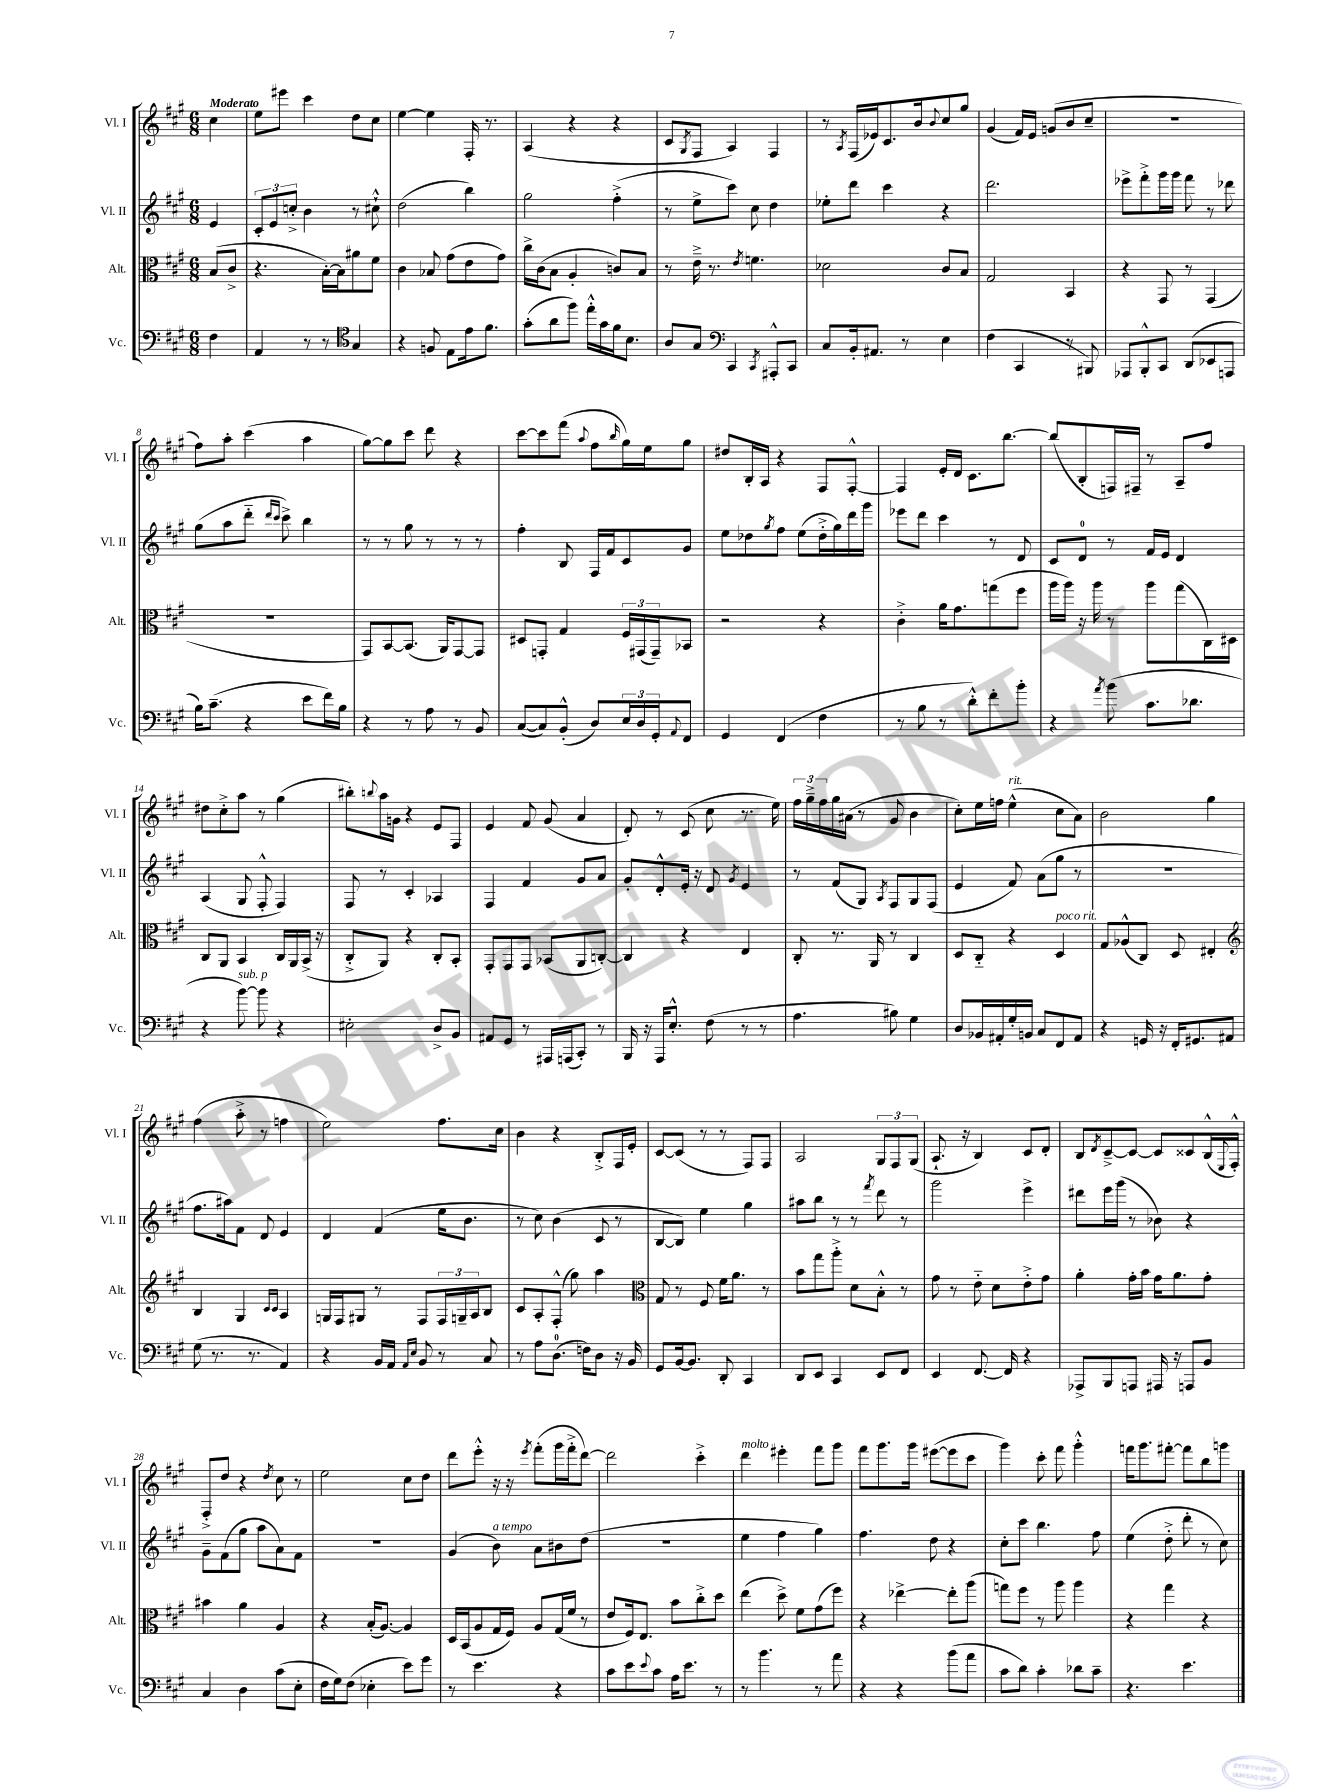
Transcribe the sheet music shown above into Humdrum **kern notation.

**kern	**kern	**kern	**kern
*staff4	*staff3	*staff2	*staff1
*clefF4	*clefC3	*clefG2	*clefG2
*k[f#c#g#]	*k[f#c#g#]	*k[f#c#g#]	*k[f#c#g#]
*M6/8	*M6/8	*M6/8	*M6/8
4F#	(8B	4e	4cc#
.	8c#^	.	.
=	=	=	=
4AA	4.r	12c#'	8ee
.	.	12e	.
.	.	.	8eee#
.	.	12cc'^	.
8r	.	4b	4ccc#
8r	[16B')	.	.
.	16B]	.	.
*clefC4	*	*	*
4G#	8a#	8r	8dd
.	8f#	8cc#`^^	8cc#
=	=	=	=
4r	4c#	(2dd	[4ee
8F	8B-	.	4ee]
8E	(8g#	.	.
16e	8e	4bb)	16F#'
8.f#	.	.	8.r
.	8g#)	.	.
=	=	=	=
(8g#'	16cc#^	2gg#	(4A
.	(16c#	.	.
8a	8B	.	.
8ff#)	4A'	.	4r
16ee'^^	.	.	.
16g#	.	.	.
16f#	8c)	(4ff#'^	4r
8.B	.	.	.
.	8B	.	.
=	=	=	=
8A	8r	8r	8c#
.	.	.	8qG#
8G#	16e~^	8ee^	8F#
.	8.r	.	.
*clefF4	*	*	*
4CC#	.	8ccc#)	4A)
.	8qe	.	.
.	4.f	8cc#	.
8qCC#	.	.	.
8AAA#'^^	.	4dd	4F#
8CC#	.	.	.
=	=	=	=
8C#	2d-	8ee-'	8r
.	.	.	8qA
16BB'	.	8ddd	(16F#
8.AA#	.	.	16e-)
.	.	4ccc#	8.c#
8r	.	.	.
.	.	.	16b
.	.	.	8qqb
4E	8c#	4r	8cc#
.	8B	.	8gg#
=	=	=	=
(4F#	2G#	2.ddd	(4g#
4CC#	.	.	16f#)
.	.	.	16e
.	.	.	(8g
8r	4BB	.	8b
8BBB#)	.	.	8cc#~
=	=	=	=
8AAA-	4r	8eee-^	2.r
8BBB'^^	.	8fff#'^	.
8CC#	8GG#	16ggg#	.
.	.	16ggg#	.
(8DD	8r	8fff#	.
8EE-	(4GG#	8r	.
8AAA	.	8ddd-	.
=	=	=	=
16B)	2.r	(8gg#	8ff#)
(8.c#~	.	.	.
.	.	8aa	8aa'
4r	.	8ddd'~	(4ccc#
.	.	16qqddd	.
.	.	16qqccc#	.
.	.	8ccc#^)	.
8e	.	4bb	4aa
16f#)	.	.	.
16B	.	.	.
=	=	=	=
4r	8GG#)	8r	[8gg#)
.	[8BB	8r	8gg#]
8r	(8.BB]	8gg#	8ccc#
8A	.	8r	8ddd
.	16AA)	.	.
8r	[8GG#	8r	4r
8BB	8GG#]	8r	.
=	=	=	=
([8C#	8D#	4ff#'	[8ccc#
8C#])	8GG'	.	8ccc#]
(8BB'^^	4G#	8B	(8fff#
.	.	.	8qqaa
8D)	.	16F#	8ff#
.	.	16f#	.
.	.	.	16qqbb
24E	24F#	8c#	16gg#)
24D	(24GG#	.	.
.	.	.	16ee
24GG#'	24GG#~)	.	.
8qqAA	.	.	.
8FF#	8BB-	8g#	8gg#
=	=	=	=
4GG#	2r	8ee	8dd#
.	.	8dd-	16B'
.	.	.	16A
.	.	8qgg#	.
(4FF#	.	8ff#	4r
.	.	(8ee	.
4F#	4r	16dd-'^	8F#
.	.	16gg#)	.
.	.	16ddd	[8F#'^^
.	.	16ggg#	.
=	=	=	=
8r	4c#'^	8eee-	4F#]
8B	.	8ddd	.
8r	16a	4ccc#	16e'
.	8.g#	.	16d
8d'^^)	.	.	8.c#
8f#'	(8gg	8r	.
.	.	.	[8.bb
8b'	8ff#	8d	.
=	=	=	=
4r	16aa	8c#	(8bb]
.	16aa)	.	.
.	16r	8d	8B'
.	16aa	.	.
8qa	.	.	.
(8b	8r	8r	16F)
.	.	.	16F#~
8.c#	8aa	16f#	8r
.	.	16e	.
.	(8gg#	4d	8A~
8.d-	.	.	.
.	16C#)	.	8ff#
.	16D#	.	.
=	=	=	=
4r	8C#	(4A	8dd#
.	8AA	.	8cc#'^
[8b)	4BB	8G#	8aa
8b]	.	8F#'^^	8r
4r	16C#	4F#)	(4gg#
.	16AA	.	.
.	(16BB^	.	.
.	16r	.	.
=	=	=	=
2E#'	8C#'^	8F#	8bb#')
.	.	.	8qqbb
.	8AA)	8r	16aa
.	.	.	16g
.	4r	4c#'	4r
8D^	8C#'	4A-	8e
8BB	8BB'	.	8F#
=	=	=	=
8AA#	8GG#'	4F#	4e
8GG#	8GG#	.	.
8r	8GG#	4f#	8f#
16AAA#	(8BB-	.	(8g#
(16AAA	.	.	.
8CC#')	8AA	8g#	4a
8r	[8C')	8a	.
=	=	=	=
16BBB	4C]	8g#'	8d')
16r	.	.	.
16AAA	.	8d'^^	8r
8.E'^^	.	.	.
.	4r	16e'	(8c#
.	.	16r	.
(8F#	.	8d	8cc#
.	.	8qg#	.
8r	4E	4e	8.r
8r	.	.	.
.	.	.	16ee)
=	=	=	=
4.A	8C#'	8r	24ff#
.	.	.	24gg#~^
.	.	.	24ff#
.	8.r	(8f#	16gg#
.	.	.	(16a#
.	.	8G#)	8r
.	16AA	.	.
.	.	8qA	.
8B#)	8r	8F#	8g#
4G#	4C#	8G#	4b
.	.	(8F#	.
=	=	=	=
8D	8D	4e	8cc#')
16BB-	8C#'~	.	16ee
16AA#'	.	.	16ff
16G#'	4r	8f#)	(4ee^^
16BB	.	.	.
8C#	.	(8a	.
8FF#	4D	8gg#	8cc#
8AA#	.	8r	8a)
=	=	=	=
4r	8G#	2.r	2b
.	(8A-^^	.	.
16GG	8C#)	.	.
16r	.	.	.
16FF#'	8D	.	.
8.GG#	.	.	.
.	4E#'	.	4gg#
8AA#	.	.	.
=	=	=	=
*	*clefG2	*	*
(8G#	4B	8.ff#	(4ff#
8.r	.	.	.
.	.	16aa#)	.
.	4G#	8f#	8aa'^
8.r	.	.	.
.	.	8d	8r
.	16qqc#	.	.
.	16qqc#	.	.
4AA)	4A	4e	4ff
=	=	=	=
4r	16G	4d	2ee)
.	16F#	.	.
.	8G#	.	.
16BB	8r	(4f#	.
16AA	.	.	.
16qqAA	.	.	.
16qqE	.	.	.
8BB	8F#	.	.
8r	24F#	16ee	8.ff#
.	24G~	.	.
.	.	8.b	.
.	24A	.	.
8C#	8B	.	.
.	.	.	16cc#
=	=	=	=
8r	8c#	8r	4b
8A	8A'	8cc#)	.
(8.D	(8F#'^^	(4b	4r
.	8gg#)	.	.
16F)	.	.	.
8D	4aa	8c#	8B'^
16r	.	8r	16F#
16BB	.	.	16e'
=	=	=	=
*	*clefC3	*	*
8GG#	8G#	[8B	[8c#
[16BB	8r	8B])	(8c#]
8.BB]	.	.	.
.	8F#	4ee	8r
8DD'	16f#	.	8r
.	8.a	.	.
4CC#	.	4gg#	8F#)
.	8r	.	8F#
=	=	=	=
8DD	8b	8aa#	2A
8EE	8gg#	8bb	.
4CC#	8aa'^	8r	.
.	8d	8r	.
.	.	8qfff#	.
8EE	8B'^^	8ddd	12G#
.	.	.	12F#
8FF#	8r	8r	.
.	.	.	(12G#
=	=	=	=
4EE	8g#	2ggg#	8.A`
.	8r	.	.
.	.	.	16r
[8.FF#	8e'~	.	4B)
.	8d	.	.
16FF#]	.	.	.
4r	8e'^	4eee^	8c#
.	8g#	.	8d'
=	=	=	=
8AAA-^	4a'	8ddd#	8B
.	.	.	8qd
8BBB	.	16eee	[8c#~^
.	.	(16ggg#	.
8AAA	16g#'	8r	8c#_
.	16b	.	.
16AAA#	16g#	8b-)	8c#]
16r	8.a	.	.
8AAA	.	4r	8c##
8BB	8g#'	.	(16B^^
.	.	.	8qqE
.	.	.	16F#'^^)
=	=	=	=
4C#	4b#	8g#~	8F#'^
.	.	(8f#	8dd
4D	4a	8gg#	4r
.	.	8aa	.
.	.	.	8qdd
(8c#	4A	8a)	8cc#
8E'	.	8f#	8r
=	=	=	=
16F#	4r	2.r	2ee
16G#)	.	.	.
(8F#	.	.	.
4E-'	(16B'	.	.
.	[8.A)	.	.
8e)	4A]	.	8cc#
8g#	.	.	8dd
=	=	=	=
8r	16D	(4g#	8ddd
.	(16BB	.	.
4.e	8A	.	8eee'^^
.	16G#	8b)	16r
.	16F#)	.	16r
.	.	.	8qeee
.	8A	8a	(8fff#'
4r	(16G#	8b#	16ggg#
.	16f#	.	16fff#'^
.	8r	(8dd	[8ddd)
=	=	=	=
8c#	8e	2.r	2ddd]
8e	16F#)	.	.
.	8.E	.	.
8qqe	.	.	.
8c#	.	.	.
16A	8b	.	.
8.e	.	.	.
.	8cc#'^	.	4ccc#'^
8r	8dd	.	.
=	=	=	=
8r	(4ee	4ee	4ddd
4.b	.	.	.
.	8dd^)	4ff#	4eee#'
.	8f#	.	.
8r	(8g#	4gg#)	8fff#
8a	8ff#)	.	8ggg#
=	=	=	=
4r	4r	4.ff#	8fff#
.	.	.	8.ggg#
4r	[4ee-^	.	.
.	.	.	16ggg#
.	.	8dd	([8eee#
(8b	8ee-']	4r	8eee#]
8a	(8aa	.	8ccc#
=	=	=	=
8c#	8gg)	8cc#'	4ggg#)
8d)	8ff#	8ccc#	.
4c#'	8r	4.bb	8ccc#'
.	8aa	.	8fff#
8d-	4aa	.	4ggg#'^^
8c#~	.	8ff#	.
=	=	=	=
4.r	4r	(4ee	16fff
.	.	.	8.ggg#
.	4gg#	8dd'^	[8fff#'
4.e	.	8ddd'	8fff#]
.	4r	8r	8bb
.	.	8cc#)	8ggg
==	==	==	==
*-	*-	*-	*-
